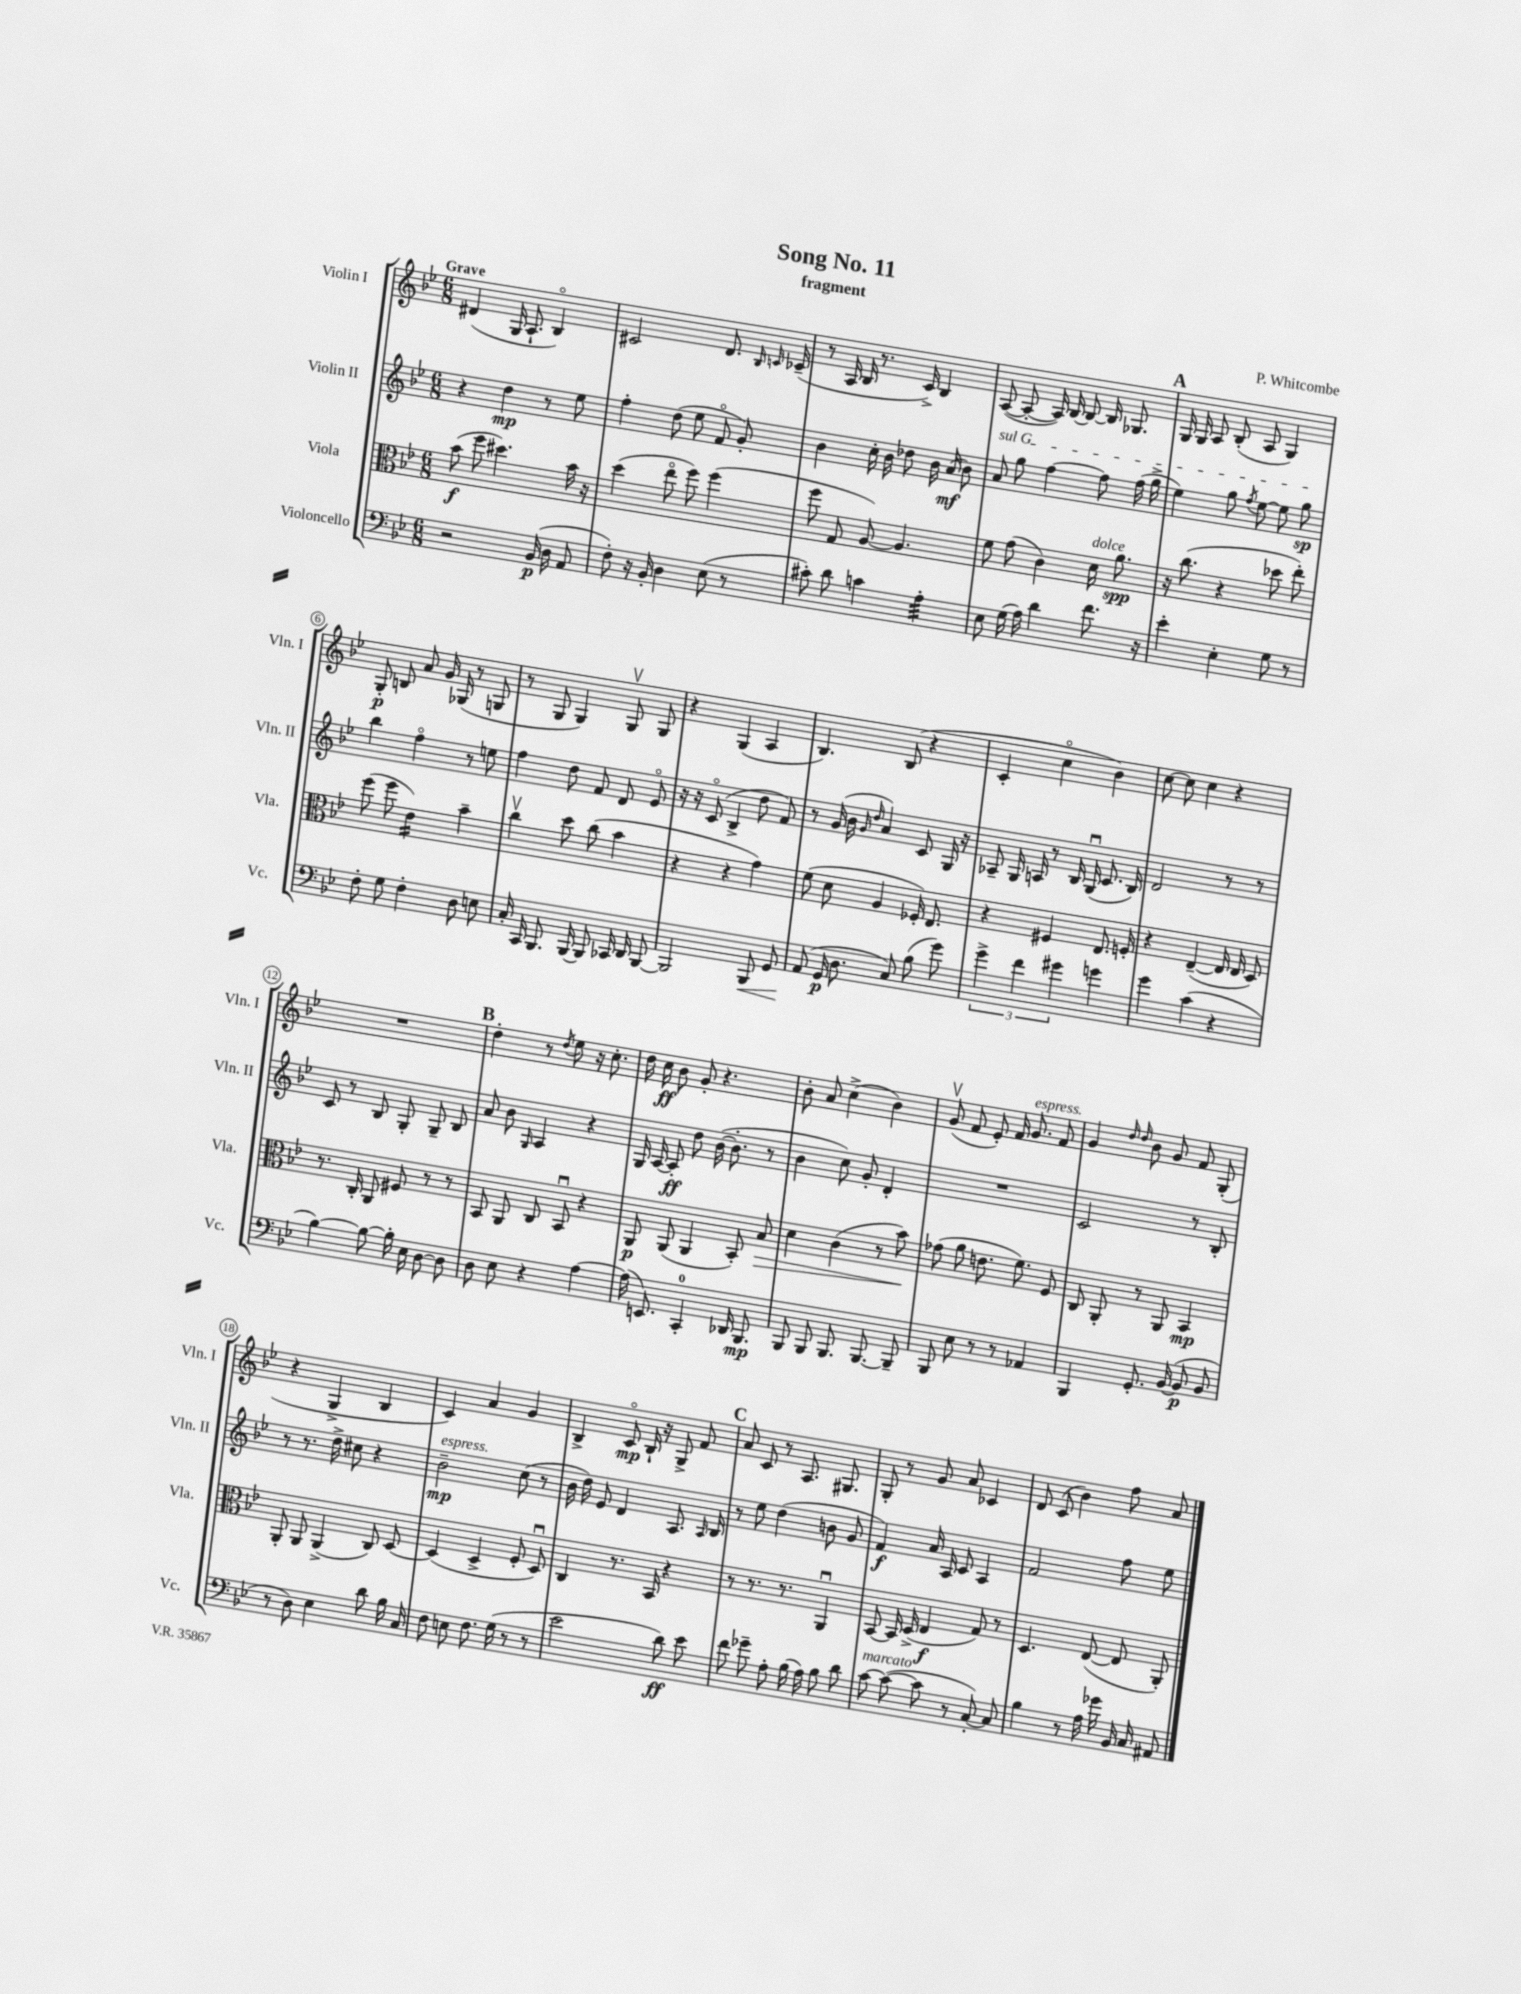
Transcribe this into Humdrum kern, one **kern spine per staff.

**kern	**kern	**kern	**kern
*staff4	*staff3	*staff2	*staff1
*clefF4	*clefC3	*clefG2	*clefG2
*k[b-e-]	*k[b-e-]	*k[b-e-]	*k[b-e-]
*M6/8	*M6/8	*M6/8	*M6/8
2r	(8b-\	4r	(4d#/
.	8ff\	.	.
.	4.dd#\)	4dd\	16G/
.	.	.	8.A`/
(16BB-/	.	8r	4B-o/)
16D\	.	.	.
8AA/	16b-\	8ee-\	.
.	16r	.	.
=	=	=	=
8F'\)	(4dd\	4ff'\	2c#/
16r	.	.	.
16BB-'/	.	.	.
4D\	8ee-o\	(8dd\	.
.	8ff\)	8ee-\	.
(8E-\	(4ff\	8fo/	8.d/
8r	.	8g'/)	.
.	.	.	16qqB-/
.	.	.	16qqc/
.	.	.	(16c-~/
=	=	=	=
8c#'\)	8ff\	4b-\	8r
8d\	8G/	.	16A/
.	.	.	16B-/
4c\	[8A/)	16cc'\	8.r
.	.	16b-\	.
.	4.A/]	8dd-\	.
.	.	.	16c^/)
4A'\	.	16b-\	4B-/
.	.	(16a/	.
.	.	8b-\)	.
=	=	=	=
8E-\	8f\	8a/	([8A/
(16G\	(8g\	8gg\	8A'/_
16A\)	.	.	.
4d\	4c\)	[4ff\	16A/])
.	.	.	[16B-/
.	.	.	8B-/_
8.f\	16d\	8ff\]	16B-/]
.	8.a\	.	8.G-/
.	.	(16ff\	.
16r	.	16gg^\	.
=	=	=	=
4e-'\	16r	4ee-\)	16G/
.	(8.cc\	.	16G/
.	.	.	8A/
4E-'\	4r	8gg\	(8B-'/
.	.	8qff/	.
.	.	[8ee-\	8A/
8G\	8dd-\	8ee-\]	4G/)
8r	8ee-'\)	8gg\	.
=	=	=	=
8F'\	(8ff\	4bb-\	8G'/
8G\	8ff\	.	8B/
4F'\	4e-\)	4ffo\	8a/
.	.	.	16g/
.	.	.	(16G-/
8D\	4b-~\	8r	8r
8E\	.	8ee\	8G/
=	=	=	=
16C'/	4ccv\	4ff\	8r
16CC/	.	.	.
8.BBB-/	.	.	8G/
.	8dd\	8dd\	4G/)
[16BBB-/	.	.	.
8BBB-/]	(8cc\	8f/	.
16CC-/	4b-\	8d/	8Gv/
16DD/	.	.	.
[8BBB-/	.	8e-o/	8G/
=	=	=	=
2BBB-/]	4r	16r	4r
.	.	16r	.
.	.	(8co/	.
.	4r	4B-^/	(4G/
8BBB-/	4g\)	8dd\	4A/
8GG/	.	8f/)	.
=	=	=	=
(8AA/	(8f\	8r	4.B-/)
16GG/	8d\	(16g/	.
8.D\	.	16b-\	.
.	.	16qqg/	.
.	.	16qqdd/	.
.	4A/	4a/)	.
8C/)	.	.	(8B-/
(8B-\	16F-'/)	8c/	4r
.	8.E-/	.	.
8g\)	.	16G/	.
.	.	16r	.
=	=	=	=
6g^\	4r	8A-~/	4c'/
.	.	16G/	.
6f\	.	.	.
.	.	16A/	.
.	4F#/	8r	4cco\
6g#\	.	.	.
.	.	16B-/	.
.	.	(16Gu/	.
4g\	8.E-/	8.c/	4b-\)
.	16F'/	16B-/)	.
=	=	=	=
4g\	4r	2d/	[8cc\
.	.	.	8cc\]
(4c\	([4E-~/	.	4cc\
4r	16E-/]	8r	4r
.	16E-/	.	.
.	8D/)	8r	.
=	=	=	=
[4B-\)	8.r	8c/	2.r
.	.	8r	.
.	16C'/	.	.
8B-\_	8AA/	8B-/	.
16B-'\]	8F#/	8G'/	.
16E-\	.	.	.
[8D\	8r	8G~/	.
8D\]	8r	8B-/	.
=	=	=	=
8D\	8BB-/	8a/	4dd'\
8E-\	8AA/	8b-\	.
.	.	16qqG/	.
4r	8C/	4A/	8r
.	.	.	8qdd/
.	8BB-u/	.	8ee-\
[4A\	4r	4r	16r
.	.	.	8.cc'\
=	=	=	=
(16A\]	8AA/	16G/	16dd\
8.EE/)	.	[16A/	16cc\
.	(8AA/	8A'/]	8b-\
4CC'/	4AA/	8dd\	8g'/
.	.	([16b-\	4.r
.	.	8.b-'\]	.
16DD-/	8BB-'/)	.	.
8.BBB-/	.	.	.
.	8B-/	8r	.
=	=	=	=
8BBB-/	4d\	4b-\	8b-'\
8BBB-/	.	.	8a/
8.BBB-/	(4c\	8cc\)	(4cc^\
.	.	8g'/	.
[8.BBB-/	.	.	.
.	8r	4d'/	4b-\)
8BBB-~/]	8b-\)	.	.
=	=	=	=
8BBB-/	(8g-\	2.r	(8gv/
8E-\	8a\	.	8f/
8r	8.e\	.	8e-'/)
8r	.	.	16f/
.	8.f\)	.	8.g/
4AA-/	.	.	.
.	8F/	.	8f/
=	=	=	=
4BBB-/	8C/	2c/	4g/
.	8AA'/	.	.
.	.	.	16qqdd/
.	.	.	16qqdd/
8.GG'/	8r	.	8b-\
.	8AA/	.	8g/
([16BB-/	.	.	.
8BB-/]	4BB-/	8r	8f/
8BB-/	.	8B-'/	(8G'/
=	=	=	=
8r	8AA'/	8r	4r
8D\)	8AA/	8.r	.
4E-\	(4AA^/	.	4G^/
.	.	16dd^\	.
.	.	8cc#\	.
8d\	8C/)	4r	4B-/
16B-\	[8D/	.	.
16C/	.	.	.
=	=	=	=
8F\	(4D/]	2b-~\	4c/)
8E\	.	.	.
8.F\	4D^/	.	4a/
(16G\	.	.	.
8r	8F'/	(8cc\	4g/
8r	8Du/)	8r	.
=	=	=	=
2e-\	4C/	16b-\	4B-^/
.	.	16dd\)	.
.	.	8e-/	.
.	8.r	4d/	8co/
.	.	.	16B-`/
.	16BB-/	.	16r
8d\)	4r	8.A/	8G^/
8e-\	.	.	8f/
.	.	16qqA/	.
.	.	16B-/	.
=	=	=	=
8f\	8r	8r	8a/
8g-~\	8.r	8ee-\	8c/
8A'\	.	(4dd\	8r
.	8.r	.	.
(16B-\	.	.	8.A/
16A\)	.	.	.
8B-\	4AAu/	8b\	.
.	.	.	8.G#/
8d\	.	8g/	.
=	=	=	=
[8c\	[8BB-/	4f/)	8G'/
(8c\_	16BB-/]	.	8r
.	(16D^/	.	.
8c\]	4E-/	16a/	8g/
.	.	16A/	.
8r	.	8c/	8a/
[8C'/)	8G/)	4A/	4c-/
8C/]	8r	.	.
=	=	=	=
4B-\	4.D/	2f/	8d/
.	.	.	(8c/
8r	.	.	4b-\)
16A\	([8E-/	.	.
16g-\	.	.	.
16BB-/	8E-/]	8ff\	8ff\
16C/	.	.	.
8AA#/	8AA'/)	8ee-\	8a/
==	==	==	==
*-	*-	*-	*-
